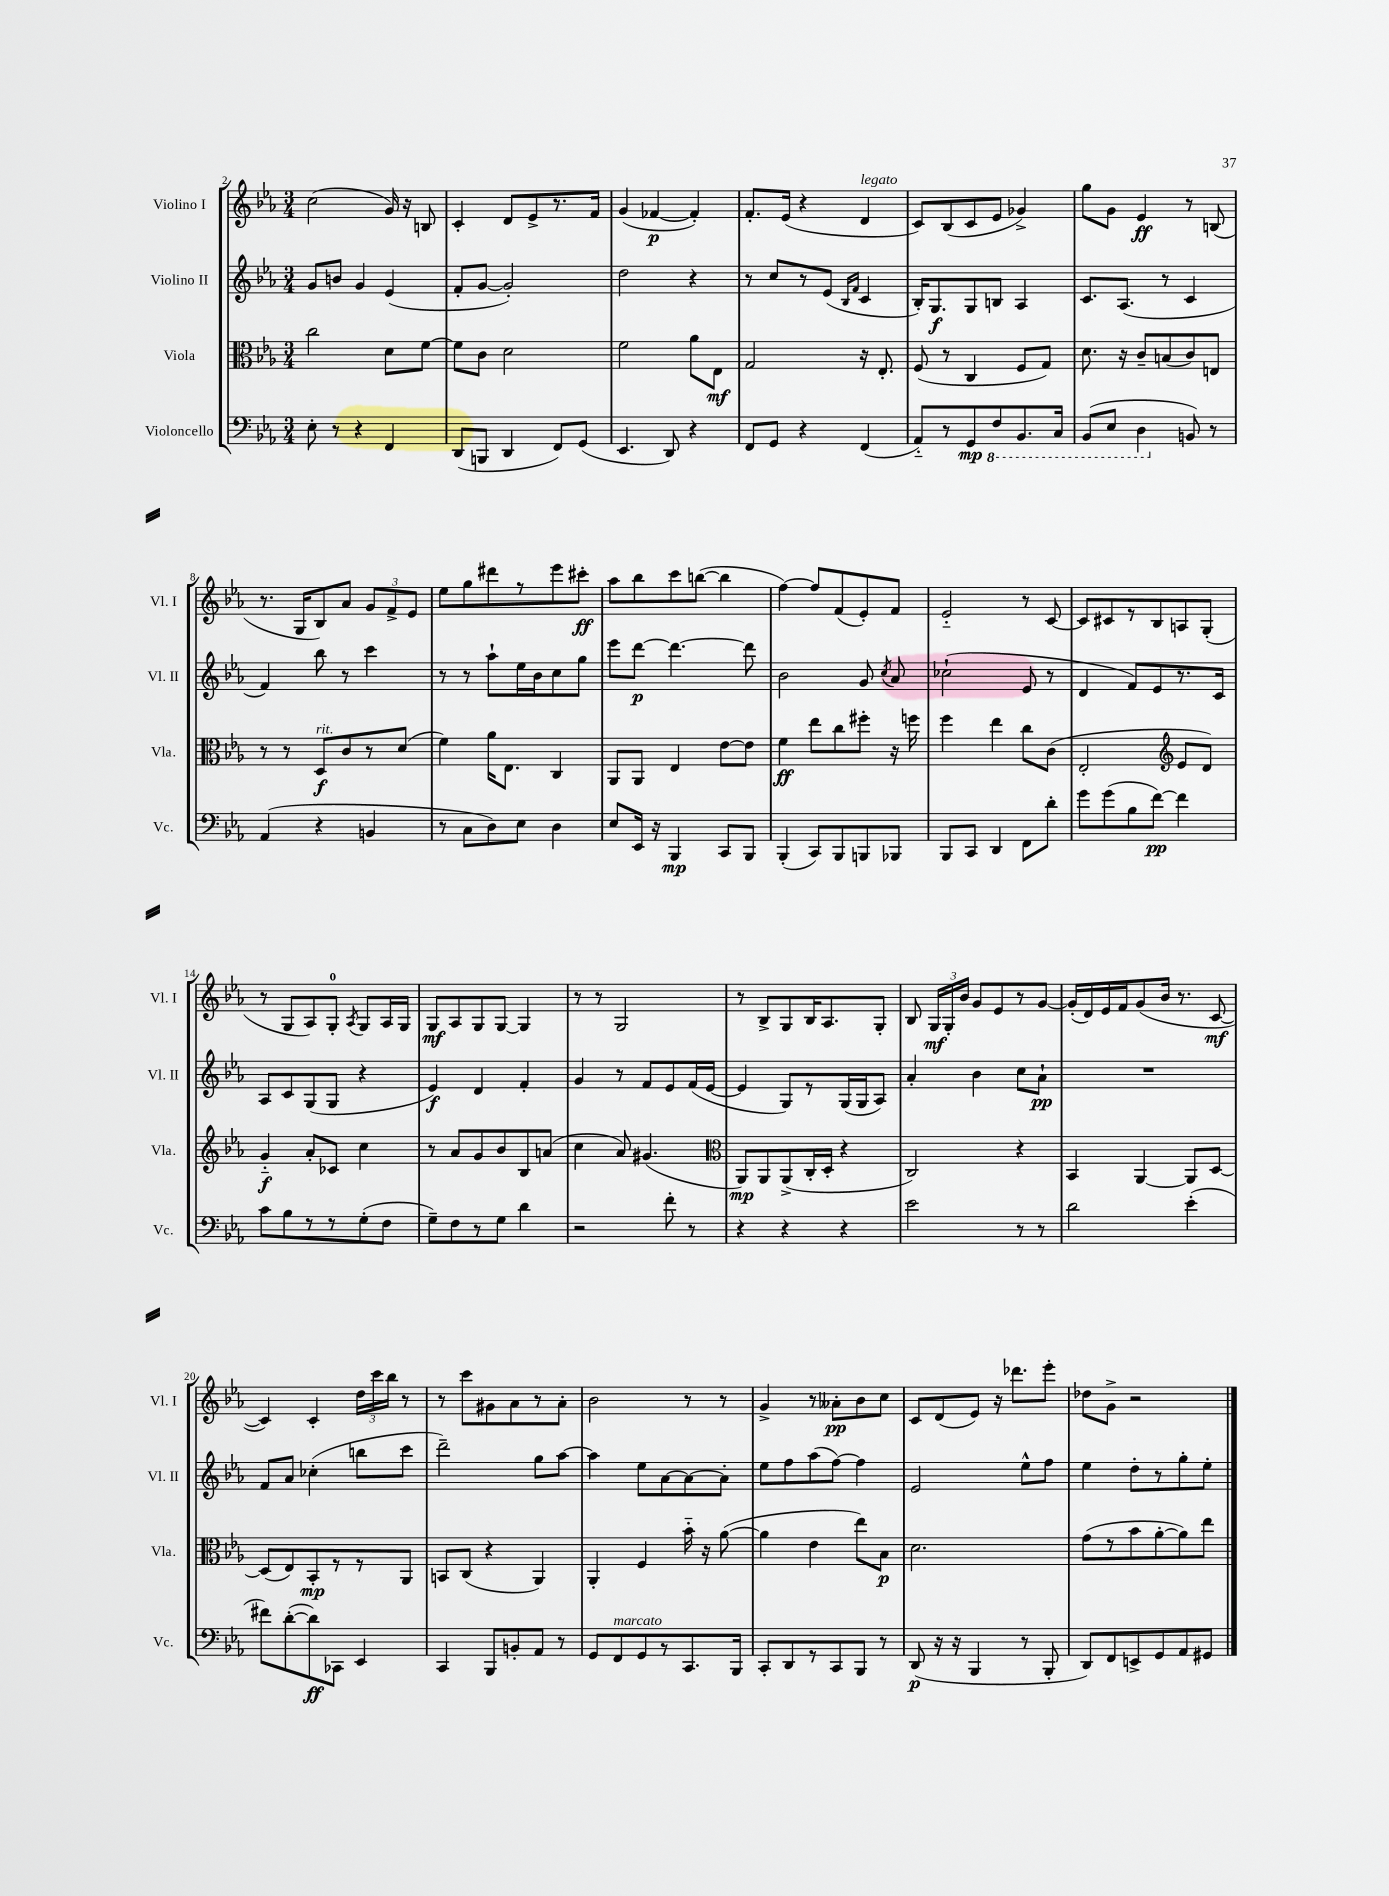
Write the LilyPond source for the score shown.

<<
\new StaffGroup <<
\new Staff = "s0" \with { instrumentName = "Violino I" shortInstrumentName = "Vl. I" } {
    \clef treble \key ees \major \numericTimeSignature \time 3/4
    \autoBeamOff c''2( g'16) r16 b8 |
    c'4-. d'8[ ees'8-> r8. f'16] |
    g'4( fes'4~\p fes'4-.) |
    f'8.[-. ees'16]( r4 d'4^\markup { \italic "legato" } |
    c'8[) bes8( c'8 ees'8] ges'4->) |
    g''8[ g'8] ees'4\ff r8 b8( |
    r8. g16[ bes8) aes'8] \tuplet 3/2 { g'8[ f'8-> ees'8] } |
    ees''8[ g''8 dis'''8 r8 ees'''8 cis'''8]-.\ff |
    aes''8[ bes''8 c'''8 b''8]~( b''4 |
    f''4~) f''8[ f'8( ees'8-.) f'8] |
    ees'2-_ r8 c'8~ |
    c'8[ cis'8 r8 bes8 a8 g8]-.( |
    r8 g8[ aes8) g8]-0-. \acciaccatura { aes8 } g8[ aes16 g16] |
    g8[\mf aes8 g8 g8]~ g4 |
    r8 r8 g2 |
    r8 bes8[-> g8 bes16 aes8. g8]-. |
    bes8 \tuplet 3/2 { g16[\mf g16-. bes'16] } g'8[ ees'8 r8 g'8]~ |
    g'16[-.( d'16) ees'16 f'16 g'8( bes'16] r8. c'8~\mf |
    c'4) c'4-. \tuplet 3/2 { d''16[ c'''16 bes''16] } r8 |
    r8 c'''8[ gis'8 aes'8 r8 aes'8]-. |
    bes'2 r8 r8 |
    g'4-> r8 aeses'8[-.\pp bes'8 c''8] |
    c'8[ d'8( ees'8]) r16 des'''8.[ ees'''8]-. |
    des''8[ g'8]-> r2 \bar "|." |
}
\new Staff = "s1" \with { instrumentName = "Violino II" shortInstrumentName = "Vl. II" } {
    \clef treble \key ees \major \numericTimeSignature \time 3/4
    \autoBeamOff g'8[ b'8] g'4 ees'4( |
    f'8[-. g'8]~ g'2-.) |
    d''2 r4 |
    r8 c''8[ r8 ees'8]( \grace { bes16[ f'16] } c'4 |
    bes16[-.) g8.\f g8 b8] aes4 |
    c'8.[ aes8.]( r8 c'4 |
    f'4) bes''8 r8 c'''4 |
    r8 r8 aes''8[-! ees''16 bes'16 c''8 g''8] |
    ees'''8[ d'''8]~\p d'''4.~ d'''8 |
    bes'2 g'8 \acciaccatura { c''8 } aes'8 |
    ces''2-!( ees'8 r8 |
    d'4 f'8[) ees'8 r8. c'16] |
    aes8[ c'8 g8( g8] r4 |
    ees'4\f) d'4 f'4-. |
    g'4 r8 f'8[ ees'8 f'16( ees'16]~ |
    ees'4 g8[) r8 g16( g16 aes8]) |
    aes'4-. bes'4 c''8[ aes'8]-!\pp |
    R2. |
    f'8[ aes'8] ces''4-.( b''8[ c'''8] |
    d'''2--) g''8[ aes''8]~ |
    aes''4 ees''8[ aes'8~ aes'8~ aes'8]-. |
    ees''8[ f''8 aes''8( f''8]~) f''4 |
    ees'2 ees''8[-^ f''8] |
    ees''4 d''8[-. r8 g''8-. ees''8]-. \bar "|." |
}
\new Staff = "s2" \with { instrumentName = "Viola" shortInstrumentName = "Vla." } {
    \clef alto \key ees \major \numericTimeSignature \time 3/4
    \autoBeamOff c''2 d'8[ f'8]~ |
    f'8[ c'8] d'2 |
    f'2 aes'8[ ees8]\mf |
    g2 r16 ees8.-. |
    f8( r8 c4 f8[ g8]) |
    d'8. r16 c'8[-- b8( c'8) e8] |
    r8 r8 d8[\f^\markup { \italic "rit." } c'8 r8 d'8]( |
    f'4) aes'16[ ees8.] c4 |
    aes,8[ aes,8] ees4 ees'8[~ ees'8] |
    f'4\ff ees''8[ c''8 fis''8]-. r16 f''16 |
    f''4 ees''4 c''8[ c'8]( |
    ees2-. \clef treble ees'8[ d'8]) |
    g'4-_\f aes'8[-. ces'8] c''4 |
    r8 aes'8[ g'8 bes'8 bes8 a'8]( |
    c''4 aes'8) gis'4.( |
    \clef alto aes,8[\mp) aes,8 aes,8->( c16-. d16]-. r4 |
    c2) r4 |
    bes,4 aes,4~ aes,8[ d8]~ |
    d8[( ees8) bes,8-.\mp r8 r8 aes,8] |
    b,8[ c8]( r4 aes,4) |
    aes,4-. f4 bes'16-_ r16 aes'8~( |
    aes'4 ees'4 ees''8[) bes8]\p |
    d'2. |
    g'8[( r8 bes'8 aes'8~-. aes'8) ees''8] \bar "|." |
}
\new Staff = "s3" \with { instrumentName = "Violoncello" shortInstrumentName = "Vc." } {
    \clef bass \key ees \major \numericTimeSignature \time 3/4
    \autoBeamOff ees8-. r8 r4 f,4 |
    d,8[( b,,8] d,4 f,8[) g,8]( |
    ees,4. d,8) r4 |
    f,8[ g,8] r4 f,4( |
    aes,8[-_) r8 g,8\mp \ottava #-1 f,8 bes,,8. c,16] |
    bes,,8[( ees,8] d,4 \ottava #0 b,8) r8 |
    aes,4( r4 b,4 |
    r8 c8[ d8) ees8] d4 |
    ees8[ ees,16] r16 bes,,4\mp c,8[ bes,,8] |
    bes,,4-.( c,8[) bes,,8 b,,8 bes,,8] |
    bes,,8[ c,8] d,4 f,8[ d'8]-. |
    g'8[ g'8( bes8 f'8]~\pp) f'4 |
    c'8[ bes8 r8 r8 g8-.( f8] |
    g8[--) f8 r8 g8] d'4 |
    r2 f'8-. r8 |
    r4 r4 r4 |
    ees'2 r8 r8 |
    d'2 ees'4-.( |
    fis'8[) d'8~-.( d'8\ff) ces,8] ees,4 |
    c,4 bes,,8[ b,8-. aes,8] r8 |
    g,8[ f,8^\markup { \italic "marcato" } g,8 r8 c,8. bes,,16] |
    c,8[-. d,8 r8 c,8 bes,,8] r8 |
    d,8\p( r16 r16 bes,,4 r8 bes,,8-. |
    d,8[) f,8 e,8-> g,8 aes,8 gis,8] \bar "|." |
}
>>
>>
\layout { \context { \Score currentBarNumber = #2 } }
